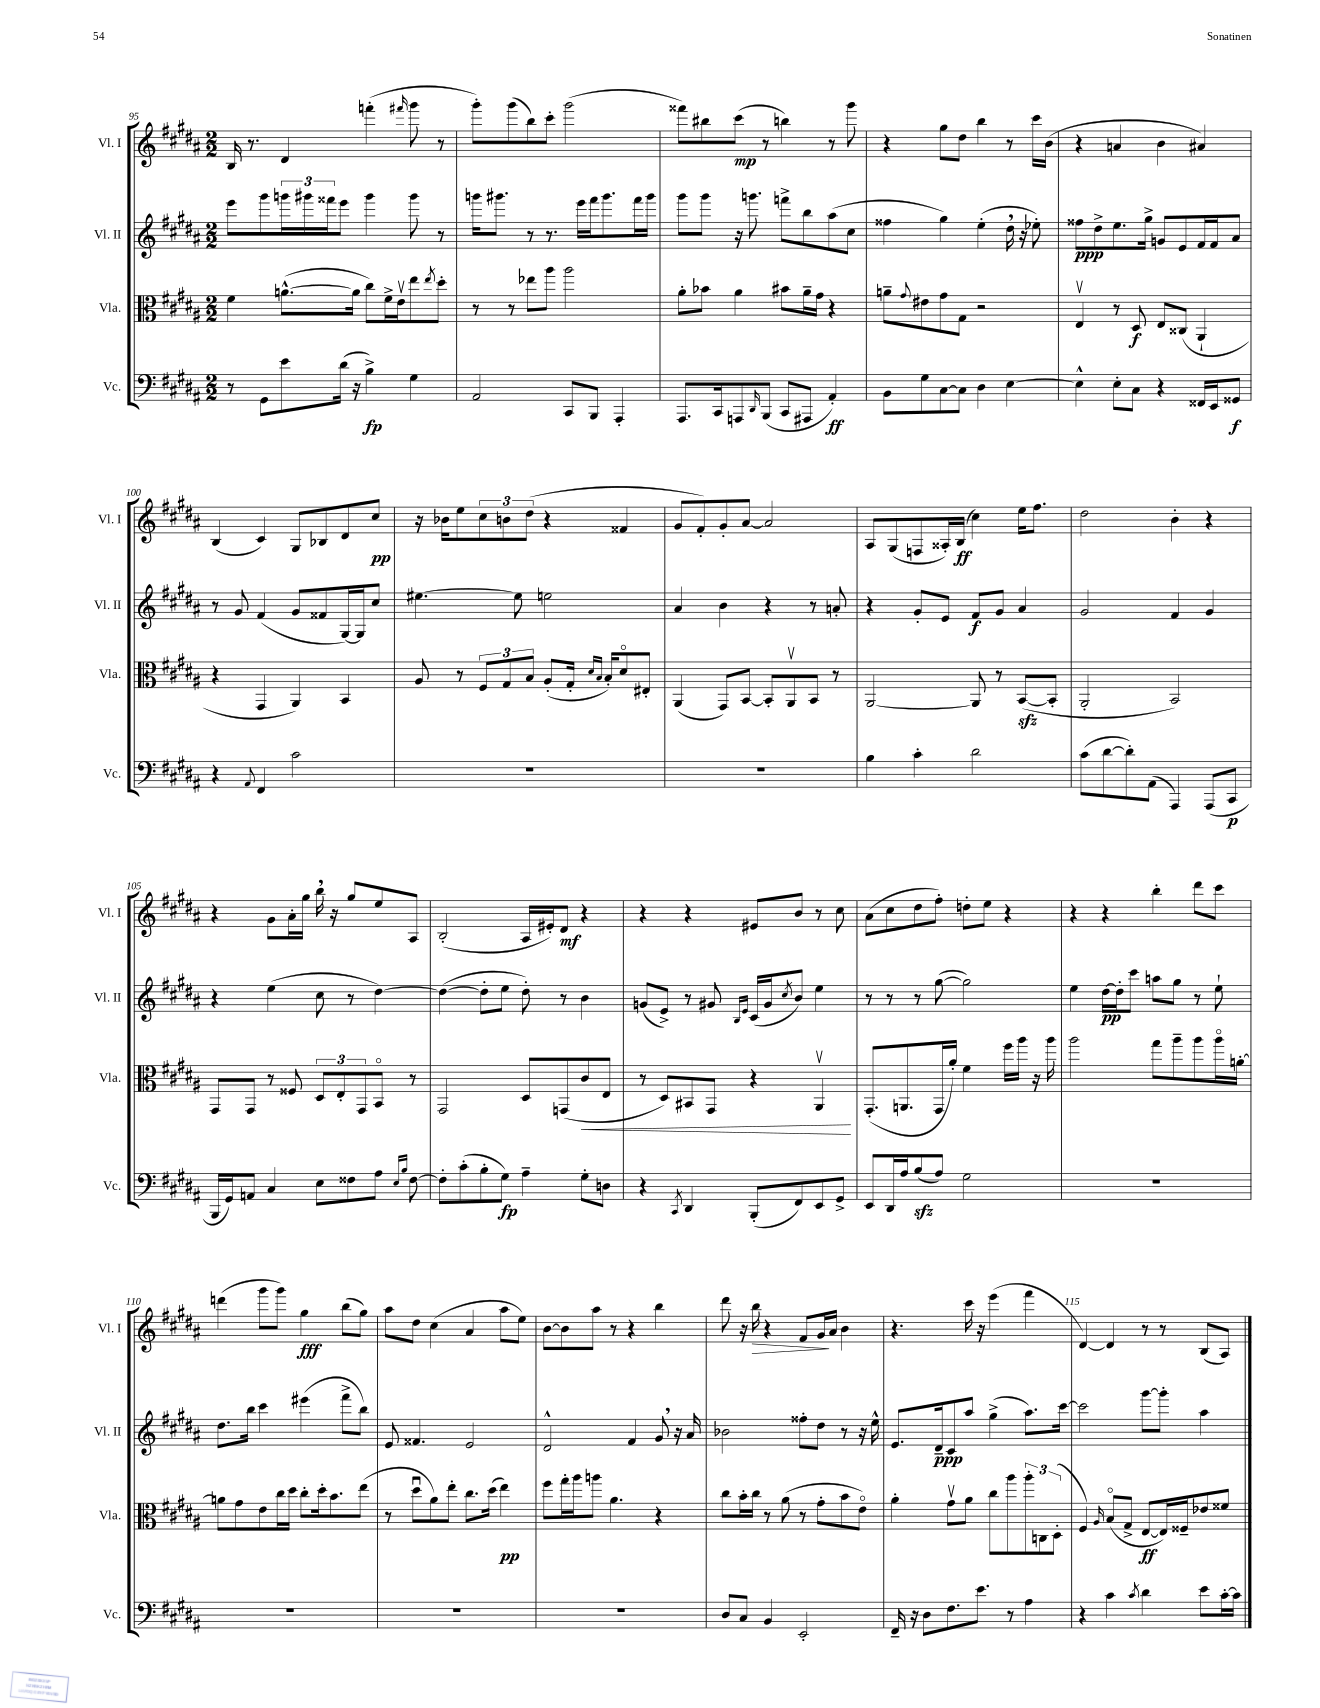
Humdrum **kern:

**kern	**dynam	**kern	**dynam	**kern	**dynam	**kern	**dynam
*part4	*part4	*part3	*part3	*part2	*part2	*part1	*part1
*staff4	*staff4	*staff3	*staff3	*staff2	*staff2	*staff1	*staff1
*I"Vc.	*	*I"Vla.	*	*I"Vl. II	*	*I"Vl. I	*
*I'Vc.	*	*I'Vla.	*	*I'Vl. II	*	*I'Vl. I	*
*clefF4	*	*clefC3	*	*clefG2	*	*clefG2	*
*k[f#c#g#d#a#]	*	*k[f#c#g#d#a#]	*	*k[f#c#g#d#a#]	*	*k[f#c#g#d#a#]	*
*M2/2	*	*M2/2	*	*M2/2	*	*M2/2	*
=95	=95	=95	=95	=95	=95	=95	=95
8r	.	4f#\	.	8eee\L	.	16B/	.
.	.	.	.	.	.	8.r	.
8GG#\L	.	.	.	8ggg#\	.	.	.
8e\	.	([8.an^^\L	.	24gggn\L	.	4d#/	.
.	.	.	.	24ggg#X\	.	.	.
.	.	.	.	24fff##X\J	.	.	.
(16d#\Jk	.	.	.	8eee\J	.	.	.
16r	.	16a\Jk]	.	.	.	.	.
4B^\)	fp	8cc#\L)	.	4ggg#\	.	(4fffn'\	.
.	.	16f#^\L	.	.	.	.	.
.	.	16ev\J	.	.	.	.	.
.	.	.	.	.	.	16qqfff#X/	.
4G#\	.	8ee\	.	8ggg#\	.	8ggg#\	.
.	.	8qee/	.	.	.	.	.
.	.	8dd#'\J	.	8r	.	8r	.
=96	=96	=96	=96	=96	=96	=96	=96
2AA#/	.	8r	.	16gggn\KL	.	8ggg#'\L)	.
.	.	.	.	8.ggg#X\J	.	.	.
.	.	8r	.	.	.	(8ggg#\	.
.	.	8ee-X\L	.	8r	.	8bb\)	.
.	.	8aa#\J	.	8.r	.	8ccc#'\J	.
8CC#/L	.	2aa#\	.	.	.	(2ggg#\	.
.	.	.	.	16eee\LL	.	.	.
8BBB/J	.	.	.	16fff#\J	.	.	.
.	.	.	.	8.ggg#\	.	.	.
4AAA#'/	.	.	.	.	.	.	.
.	.	.	.	16fff#\L	.	.	.
.	.	.	.	16ggg#\JJ	.	.	.
=97	=97	=97	=97	=97	=97	=97	=97
8.AAA#/L	.	8a#'\L	.	8ggg#\L	.	8fff##X\L)	.
.	.	8b-X\J	.	8ggg#\J	.	8bb#X\	.
16CC#/k	.	.	.	.	.	.	.
8AAAn/	.	4a#\	.	16r	.	(8ccc#\J	mp
.	.	.	.	8.gggn\	.	.	.
16qqDD#/	.	.	.	.	.	.	.
(8BBB/J	.	.	.	.	.	8r	.
8CC#/L	.	8b#X\L	.	8fffn^\L	.	4bbn\)	.
8AAA#X/J	.	16a#~\L	.	8bb\	.	.	.
.	.	16g#\JJ	.	.	.	.	.
4AA#'/)	ff	4r	.	(8aa#\	.	8r	.
.	.	.	.	8cc#\J	.	8ggg#\	.
=98	=98	=98	=98	=98	=98	=98	=98
8BB\L	.	8an~\L	.	4ff##X\	.	4r	.
.	.	8qqg#/	.	.	.	.	.
8G#\	.	8e#X\	.	.	.	.	.
[8C#\	.	8g#\	.	4gg#\)	.	8gg#\L	.
8C#\J]	.	8G#\J	.	.	.	8dd#\J	.
4D#\	.	2r	.	(4ee'\	.	4bb\	.
[4E\	.	.	.	16dd#,\	.	8r	.
.	.	.	.	16r	.	.	.
.	.	.	.	8ee-X'\)	.	16ccc#\LL	.
.	.	.	.	.	.	(16b\JJ	.
=99	=99	=99	=99	=99	=99	=99	=99
4E^^\]	.	4Ev/	.	8ff##X\L	ppp	4r	.
.	.	.	.	8dd#^\	.	.	.
8E'\L	.	8r	.	8.ee\	.	4an/	.
8C#\J	.	8D#/	f	.	.	.	.
.	.	.	.	16gg#^\Jk	.	.	.
4r	.	8E/L	.	8gn/L	.	4b\	.
.	.	(8C##X/J	.	8e/	.	.	.
16FF##X/LL	.	4AA#`/	.	16f#/L	.	4a#X/)	.
16EE/J	.	.	.	16f#/J	.	.	.
8GG##X/J	f	.	.	8a#/J	.	.	.
!!LO:LB:g=z
=100	=100	=100	=100	=100	=100	=100	=100
4r	.	4r	.	8r	.	(4B/	.
.	.	.	.	8g#/	.	.	.
8qqAA#/	.	.	.	.	.	.	.
4FF#/	.	4GG#/	.	(4f#/	.	4c#/)	.
2c#\	.	4AA#/)	.	8g#/L	.	8G#/L	.
.	.	.	.	8f##X/	.	8B-X/	.
.	.	4BB/	.	[16G#/L)	.	8d#/	.
.	.	.	.	16G#/J]	.	.	.
.	.	.	.	8cc#/J	.	8cc#/J	pp
=101	=101	=101	=101	=101	=101	=101	=101
1r	.	8A#/	.	[4.ee#X\	.	16r	.
.	.	.	.	.	.	16b-X\KL	.
.	.	8r	.	.	.	8ee\	.
.	.	12F#/L	.	.	.	12cc#\	.
.	.	12G#/	.	.	.	12bn\	.
.	.	.	.	8ee#\]	.	.	.
.	.	12B/J	.	.	.	(12dd#\J	.
.	.	(8A#'/L	.	2een\	.	4r	.
.	.	16G#'/Jk	.	.	.	.	.
.	.	16qqd#/LL	.	.	.	.	.
.	.	16qqB/JJ	.	.	.	.	.
.	.	16B'/KL)	.	.	.	.	.
.	.	8d#/	.	.	.	4f##X/	.
.	.	8E#X'/J	.	.	.	.	.
=102	=102	=102	=102	=102	=102	=102	=102
1r	.	(4AA#/	.	4a#/	.	8g#/L	.
.	.	.	.	.	.	8f#'/)	.
.	.	8GG#/L)	.	4b\	.	8g#'/	.
.	.	[8BB/J	.	.	.	[8a#/J	.
.	.	8BB'/L]	.	4r	.	2a#/]	.
.	.	8AA#v/	.	.	.	.	.
.	.	8BB/J	.	8r	.	.	.
.	.	8r	.	8an'/	.	.	.
=103	=103	=103	=103	=103	=103	=103	=103
4B\	.	[2AA#/	.	4r	.	8A#/L	.
.	.	.	.	.	.	(8G#/	.
4c#'\	.	.	.	8g#'/L	.	8Fn/	.
.	.	.	.	8e/J	.	16A##X'/L)	.
.	.	.	.	.	.	(16B/JJ	ff
2d#\	.	8AA#/]	.	8f#/L	f	4cc#\)	.
.	.	8r	.	8g#/J	.	.	.
.	.	([8BBzz/L	.	4a#/	.	16ee\KL	.
.	.	.	.	.	.	8.ff#\J	.
.	.	8BB'/J]	.	.	.	.	.
=104	=104	=104	=104	=104	=104	=104	=104
(8c#\L	.	2AA#'/	.	2g#/	.	2dd#\	.
[8d#\	.	.	.	.	.	.	.
8d#'\])	.	.	.	.	.	.	.
(8AA#\J	.	.	.	.	.	.	.
4AAA#/)	.	2BB/)	.	4f#/	.	4b'\	.
(8AAA#/L	.	.	.	4g#/	.	4r	.
8CC#/J	p	.	.	.	.	.	.
!!LO:LB:g=z
=105	=105	=105	=105	=105	=105	=105	=105
16BBB/LL	.	8GG#/L	.	4r	.	4r	.
16GG#/J)	.	.	.	.	.	.	.
8AAn/J	.	8GG#/J	.	.	.	.	.
4C#/	.	8r	.	(4ee\	.	8g#\L	.
.	.	8F##X/	.	.	.	16a#'\L	.
.	.	.	.	.	.	16gg#\JJ	.
8E\L	.	12D#/L	.	8cc#\	.	16bb,\	.
.	.	.	.	.	.	16r	.
.	.	12E'/	.	.	.	.	.
8F##X\	.	.	.	8r	.	8gg#/L	.
.	.	12GG#/	.	.	.	.	.
8A#\J	.	8BB/J	.	[4dd#\)	.	8ee/	.
16qqE/LL	.	.	.	.	.	.	.
16qqB/JJ	.	.	.	.	.	.	.
[8F##\	.	8r	.	.	.	8A#/J	.
=106	=106	=106	=106	=106	=106	=106	=106
8F##'\L]	.	2GG#/	.	(4dd#\_	.	(2B'/	.
(8c#'\	.	.	.	.	.	.	.
8B'\	.	.	.	8dd#'\L]	.	.	.
8G#\J)	fp	.	.	8ee\J	.	.	.
4A#~\	.	8D#/L	.	8dd#'\)	.	16A#/LL	.
.	.	.	.	.	.	16e#X'/J)	.
.	.	(8GGn/	.	8r	.	8d#/J	mf
!	!	!	!LO:HP:b	!	!	!	!
8G#'\L	.	8c#/	<	4b\	.	4r	.
8Dn\J	.	8E/J	.	.	.	.	.
=107	=107	=107	=107	=107	=107	=107	=107
4r	.	8r	.	(8gn/L	.	4r	.
.	.	8D#/L)	.	8e^/J)	.	.	.
8qCC#/	.	.	.	.	.	.	.
4DD#/	.	8BB#X/	.	8r	.	4r	.
.	.	8GG#/J	.	8g#X/	.	.	.
.	.	.	.	16qqB/LL	.	.	.
.	.	.	.	16qqe/JJ	.	.	.
(8BBB'/L	.	4r	.	(16c#/LL	.	8e#X/L	.
.	.	.	.	16g#/J	.	.	.
.	.	.	.	8qcc#/	.	.	.
8FF#/)	.	.	.	8b/J)	.	8b/J	.
8EE/	.	4AA#v/	.	4ee\	.	8r	.
8GG#^/J	.	.	.	.	.	8cc#\	.
.	.	.	[	.	.	.	.
=108	=108	=108	=108	=108	=108	=108	=108
8EE/L	.	(8.GG#'/L	.	8r	.	(8a#\L	.
16DD#/L	.	.	.	8r	.	8cc#\	.
16A#/J	.	8.AAn/	.	.	.	.	.
(8Bzz/	.	.	.	8r	.	8dd#\	.
8A#/J)	.	16GG#/L	.	([8gg#\	.	8ff#'\J)	.
.	.	16a#'/JJ)	.	.	.	.	.
2G#\	.	4f#\	.	2gg#\])	.	8ddn'\L	.
.	.	.	.	.	.	8ee\J	.
.	.	16ff#\LL	.	.	.	4r	.
.	.	16aa#\JJ	.	.	.	.	.
.	.	16r	.	.	.	.	.
.	.	16aa#\	.	.	.	.	.
=109	=109	=109	=109	=109	=109	=109	=109
1r	.	2aa#\	.	4ee\	.	4r	.
.	.	.	.	[16dd#\LL	pp	4r	.
.	.	.	.	16dd#'\J]	.	.	.
.	.	.	.	8ccc#\J	.	.	.
.	.	8gg#\L	.	8aan\L	.	4bb'\	.
.	.	8aa#~\	.	8gg#\J	.	.	.
.	.	8aa#\	.	8r	.	8ddd#\L	.
.	.	16aa#\L	.	8ee`\	.	8ccc#\J	.
.	.	[16an'\JJ	.	.	.	.	.
!!LO:LB:g=z
=110	=110	=110	=110	=110	=110	=110	=110
1r	.	8an\L]	.	8.dd#\L	.	(4dddn\	.
.	.	8g#\	.	.	.	.	.
.	.	.	.	16bb\Jk	.	.	.
.	.	8e\	.	4ccc#\	.	8ggg#\L	.
.	.	16cc#\L	.	.	.	8ggg#\J)	.
.	.	16dd#\JJ	.	.	.	.	.
.	.	8cc#'\L	.	(4eee#X\	.	4gg#\	fff
.	.	16dd#'\k	.	.	.	.	.
.	.	8.b\	.	.	.	.	.
.	.	.	.	8fff#^\L	.	(8bb\L	.
.	.	(8ee\J	.	8bb\J)	.	8gg#\J)	.
=111	=111	=111	=111	=111	=111	=111	=111
1r	.	8r	.	8e/	.	8aa#\L	.
.	.	8dd#u\L	.	4.f##X/	.	8dd#\J	.
.	.	8a#\)	.	.	.	(4cc#\	.
.	.	8ee'\J	.	.	.	.	.
.	.	8.cc#\L	.	2e/	.	4a#/	.
.	.	(16dd#\Jk	.	.	.	.	.
.	.	4ee\)	pp	.	.	8aa#\L	.
.	.	.	.	.	.	8ee\J)	.
=112	=112	=112	=112	=112	=112	=112	=112
1r	.	8ff#\L	.	2d#^^/	.	[8b\L	.
.	.	16gg#'\L	.	.	.	8b\]	.
.	.	16aa#\J	.	.	.	.	.
.	.	8aan\J	.	.	.	8aa#\J	.
.	.	4.a#\	.	.	.	8r	.
.	.	.	.	4f#/	.	4r	.
.	.	4r	.	8g#,/	.	4bb\	.
.	.	.	.	16r	.	.	.
.	.	.	.	16a#/	.	.	.
=113	=113	=113	=113	=113	=113	=113	=113
8D#/L	.	8cc#\L	.	2b-X\	.	8ddd#\	.
8C#/J	.	16b'\L	.	.	.	16r	.
!	!	!	!	!	!	!	!LO:HP:b
.	.	16cc#\JJ	.	.	.	16bb\	>
4BB/	.	8r	.	.	.	4r	.
.	.	(8a#\	.	.	.	.	.
2EE'/	.	8r	.	8ff##X'\L	.	8f#/L	.
.	.	8g#'\L	.	8dd#\J	.	16g#/L	.
.	.	.	.	.	.	16a#/JJ	]
.	.	8b\	.	8r	.	4b\	.
.	.	8e\J)	.	16r	.	.	.
.	.	.	.	16ee^^\	.	.	.
=114	=114	=114	=114	=114	=114	=114	=114
16FF#~/	.	4a#'\	.	8.e/L	.	4.r	.
16r	.	.	.	.	.	.	.
8D#\L	.	.	.	.	.	.	.
.	.	.	.	16d#~/k	ppp	.	.
8.F#\	.	8g#v\L	.	8c#/	.	.	.
.	.	8a#\J	.	8aa#/J	.	16ccc#\	.
8.e\J	.	.	.	.	.	16r	.
.	.	8cc#\L	.	(4gg#^\	.	(4eee\	.
8r	.	8aa#\	.	.	.	.	.
4A#\	.	12aa#'\	.	8.aa#\L)	.	4fff#\	.
.	.	12Cn\	.	.	.	.	.
.	.	(12D#'\J	.	.	.	.	.
.	.	.	.	[16ccc#\Jk	.	.	.
=115	=115	=115	=115	=115	=115	=115	=115
4r	.	4F#/)	.	2ccc#\]	.	[4d#/)	.
.	.	16qqA#/	.	.	.	.	.
4c#\	.	(8B/L	.	.	.	4d#/]	.
.	.	8G#^/J	.	.	.	.	.
8qc#/	.	.	.	.	.	.	.
4d#\	.	[8E/L	ff	[8ggg#\L	.	8r	.
.	.	16E/L])	.	8ggg#'\J]	.	8r	.
.	.	16F##X~/J	.	.	.	.	.
8e\L	.	8e-X/	.	4aa#\	.	(8B/L	.
[16c#'\L	.	8f##X/J	.	.	.	8A#/J)	.
16c#\JJ]	.	.	.	.	.	.	.
==	==	==	==	==	==	==	==
*-	*-	*-	*-	*-	*-	*-	*-
